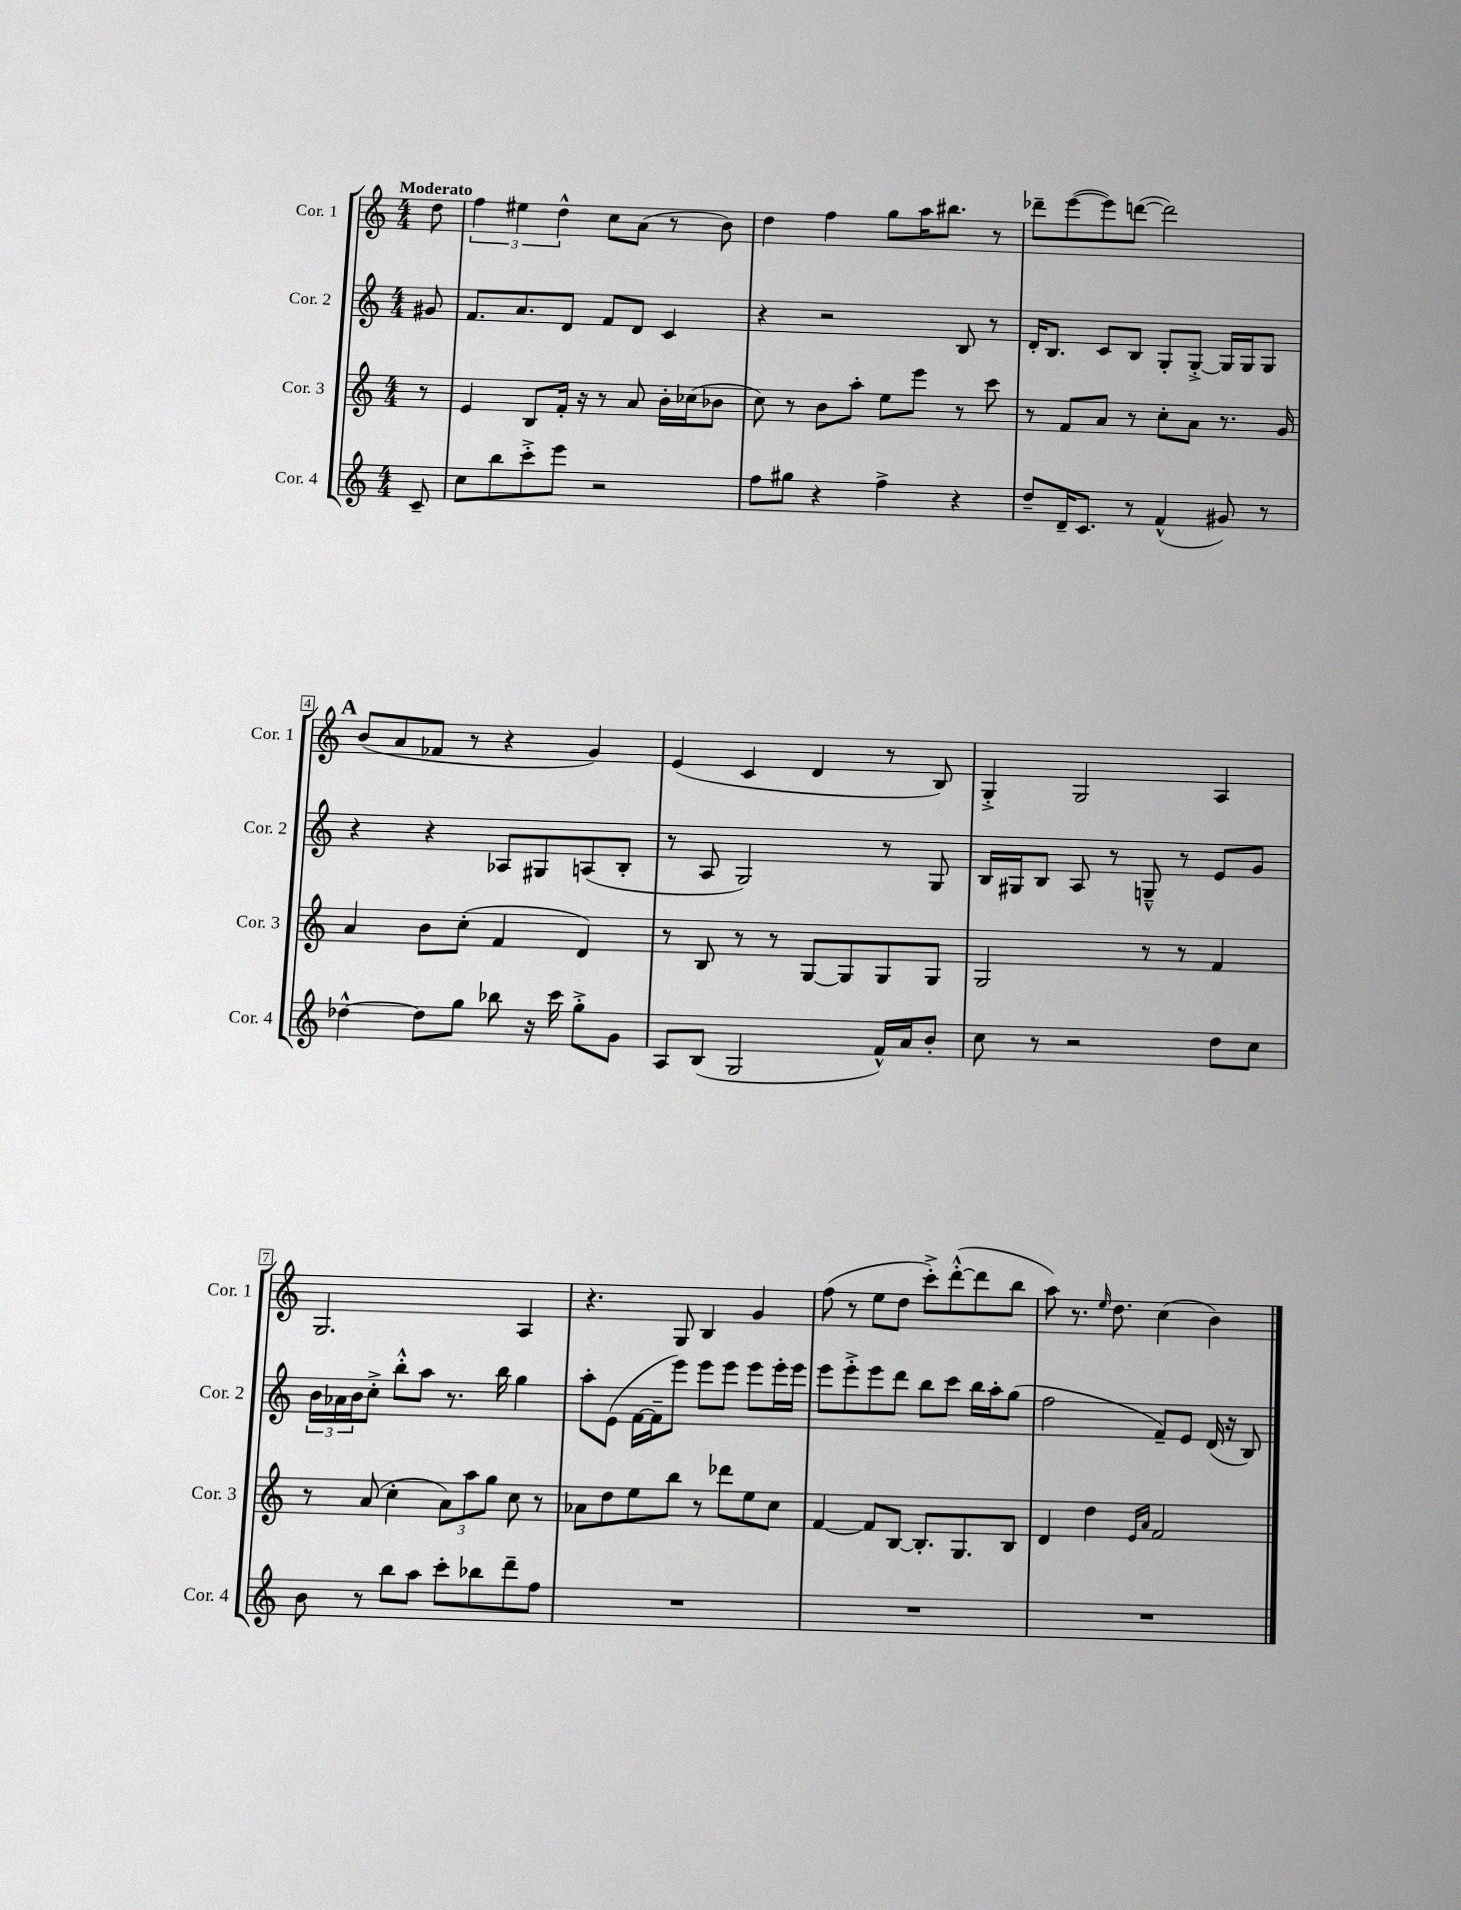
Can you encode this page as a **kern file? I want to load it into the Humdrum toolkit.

**kern	**kern	**kern	**kern
*staff4	*staff3	*staff2	*staff1
*clefG2	*clefG2	*clefG2	*clefG2
*k[]	*k[]	*k[]	*k[]
*M4/4	*M4/4	*M4/4	*M4/4
8c~	8r	8g#	8dd
=	=	=	=
8cc	4e	8.f	6ff
8bb	.	.	.
.	.	.	6ee#
.	.	8.a	.
8ccc'^	8B	.	.
.	.	.	6dd^^
8eee	16f'	8d	.
.	16r	.	.
2r	8r	8f	8cc
.	8a	8d	(8a
.	16b'	4c	8r
.	(16cc-	.	.
.	8b-	.	8b)
=	=	=	=
8ff	8cc)	4r	4dd
8gg#	8r	.	.
4r	8b	2r	4ff
.	8aa'	.	.
4ff^	8ee	.	8gg
.	8eee	.	16aa
.	.	.	8.bb#
4r	8r	8B	.
.	8ccc	8r	8r
=	=	=	=
8dd~	8r	16d'	8ddd-~
.	.	8.B	.
16d~	8f	.	([8eee
8.c	.	.	.
.	8a	8c	8eee])
8r	8r	8B	([8ddd
(4f^^	8cc'	8G'	2ddd])
.	8a	[8G'^	.
8g#)	8.r	16G]	.
.	.	16G	.
8r	.	8G	.
.	16g	.	.
=	=	=	=
[4dd-^^	4a	4r	(8b
.	.	.	8a
8dd-]	8b	4r	8f-
8gg	(8cc'	.	8r
8bb-	4f	8A-	4r
16r	.	8G#	.
16ccc	.	.	.
8gg'^	4d)	(8A	4g)
8g	.	8B'	.
=	=	=	=
8A	8r	8r	(4e
(8B	8B	8A	.
2G	8r	2G)	4c
.	8r	.	.
.	[8G	.	4d
.	8G]	.	.
16f^^)	8G	8r	8r
16a	.	.	.
8b'	8G	8G	8B)
=	=	=	=
8cc	2G	16B	4G'^
.	.	16G#	.
8r	.	8B	.
2r	.	8A	2G
.	.	8r	.
.	8r	8G~^^	.
.	8r	8r	.
8dd	4f	8e	4A
8cc	.	8g	.
=	=	=	=
8b	8r	24b	2.G
.	.	24a-	.
.	.	24b	.
8r	(8a	8cc'^	.
8bb	4cc'	8bb'^^	.
8aa	.	8aa	.
8ccc'	12a)	8.r	.
.	12aa	.	.
8bb-	.	.	.
.	12gg	.	.
.	.	16bb	.
8ddd~	8cc	4gg	4A
8ff	8r	.	.
=	=	=	=
1r	8a-	8aa'	4.r
.	8dd	(8e	.
.	8ee	[16f	.
.	.	16f~]	.
.	8bb	8eee)	8G
.	8r	8eee	4B
.	8ddd-	8eee	.
.	8ee	8eee	4g
.	8cc	16eee'	.
.	.	16eee	.
=	=	=	=
1r	[4f	8eee	(8ff
.	.	8eee'^	8r
.	8f]	8eee	8ee
.	[8B	8ddd	8dd
.	8.B']	8bb	8ccc'^)
.	.	8ccc	([8ddd'^^
.	8.G	.	.
.	.	16bb	8ddd]
.	.	16aa'	.
.	8B	(8gg	8bb
=	=	=	=
1r	4d	2ff	8aa)
.	.	.	8.r
.	4dd	.	.
.	.	.	16qqee
.	.	.	8.dd
.	16qqe	.	.
.	16qqa	.	.
.	2f	8f~)	(4cc
.	.	8e	.
.	.	(16d	4b)
.	.	16r	.
.	.	8B)	.
==	==	==	==
*-	*-	*-	*-
